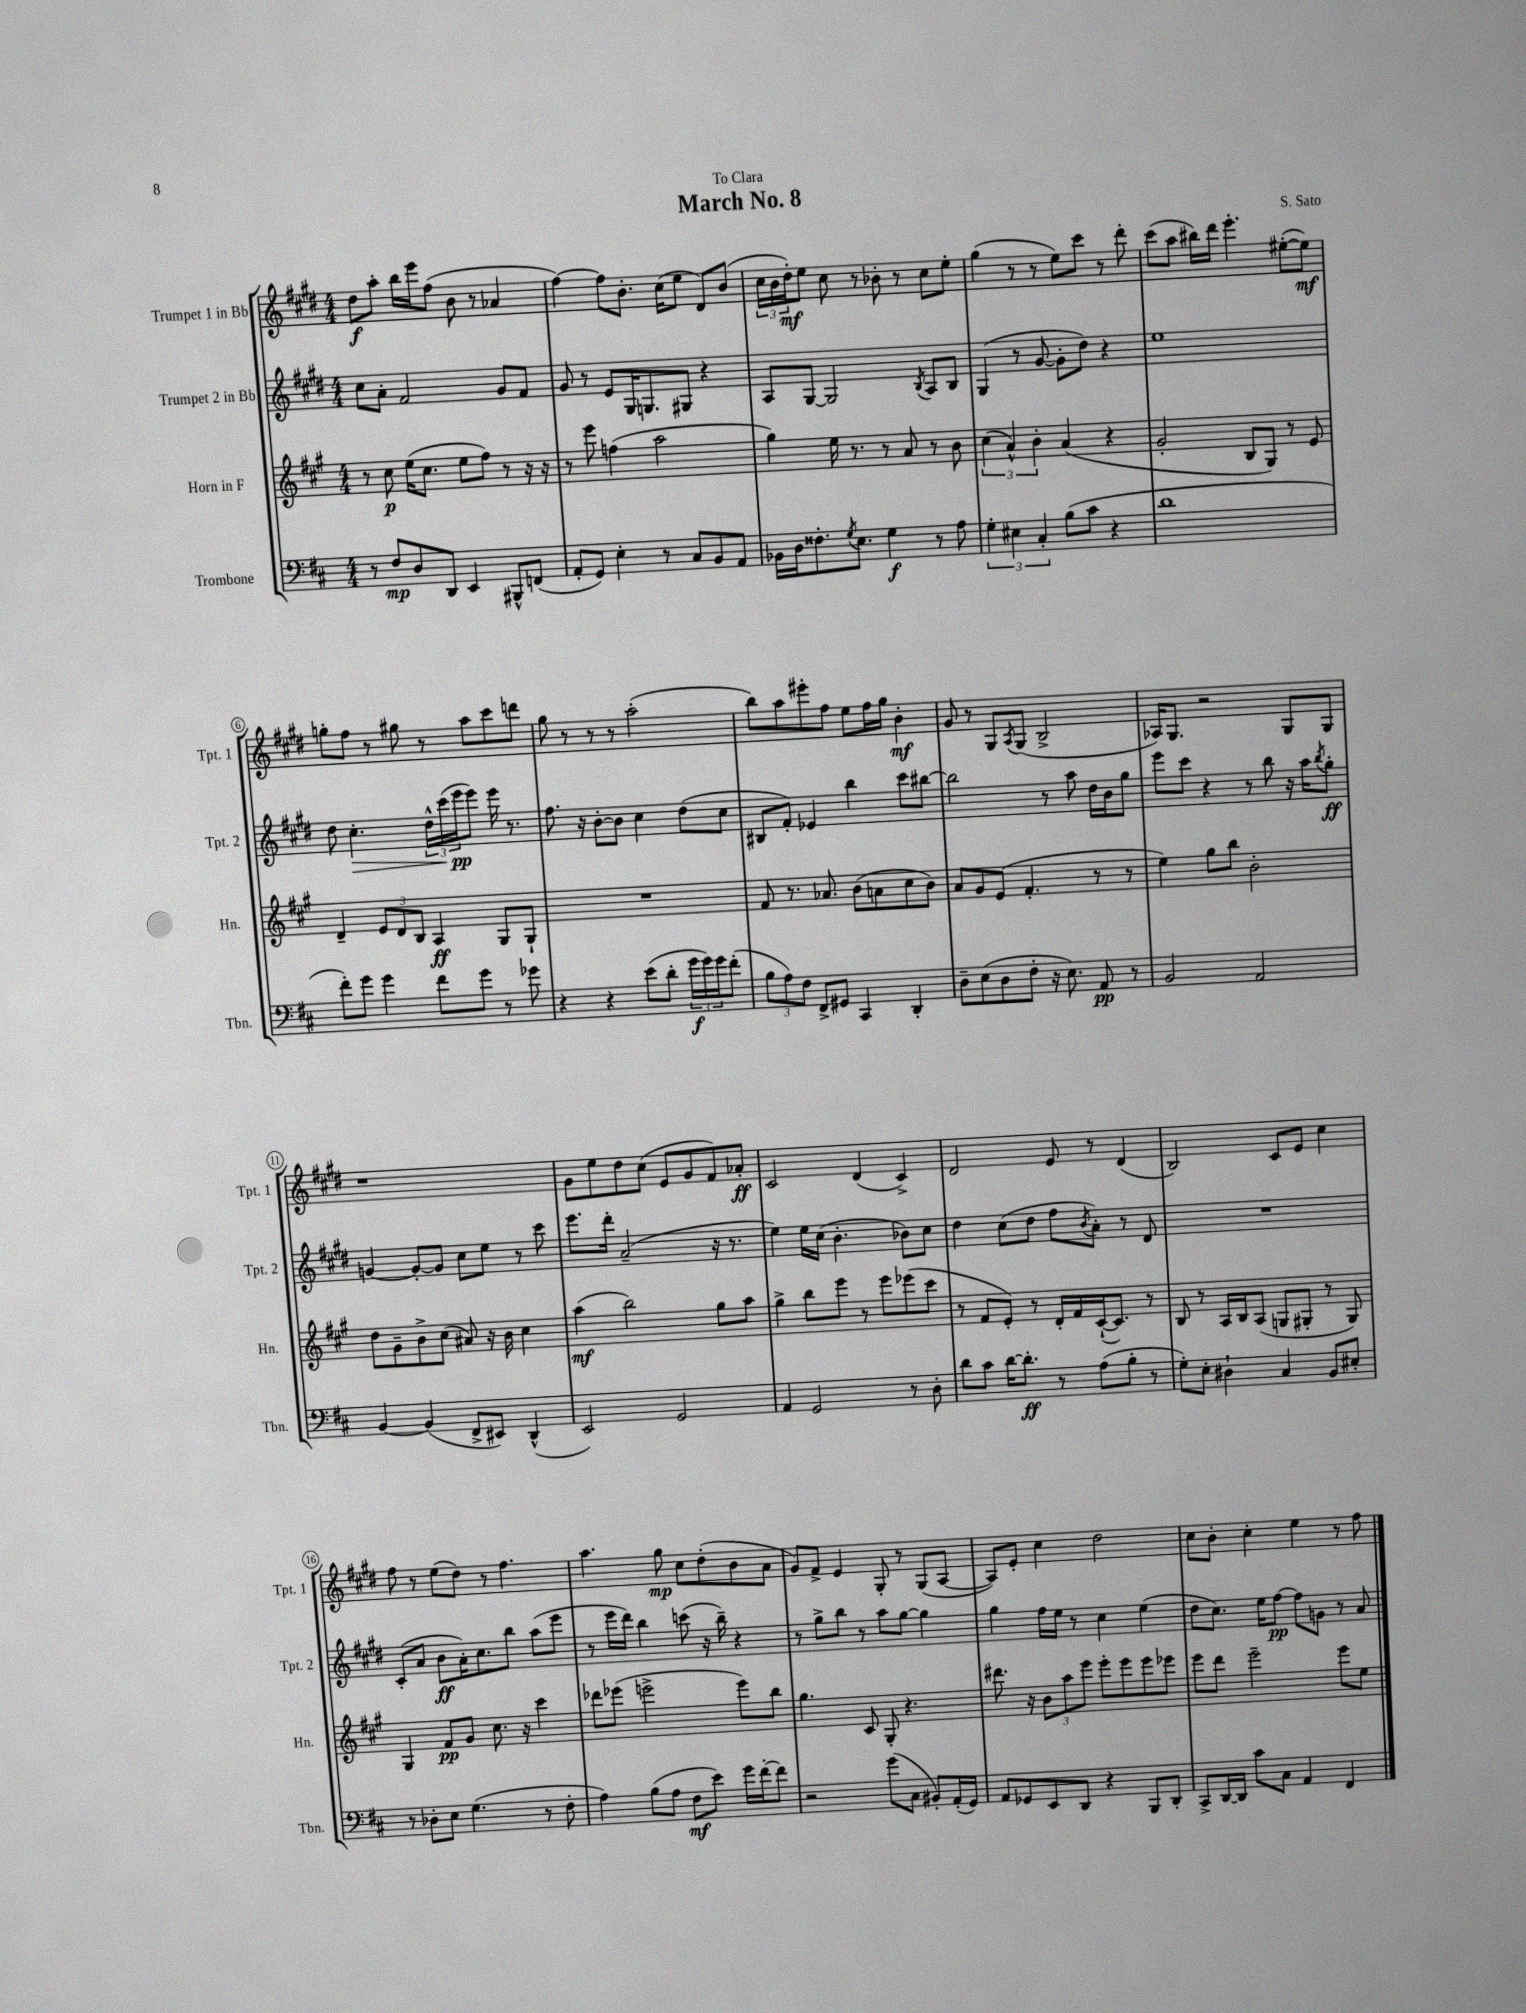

**kern	**dynam	**kern	**dynam	**kern	**dynam	**kern	**dynam
*part4	*part4	*part3	*part3	*part2	*part2	*part1	*part1
*staff4	*staff4	*staff3	*staff3	*staff2	*staff2	*staff1	*staff1
*I"Trombone	*	*I"Horn in F	*	*I"Trumpet 2 in Bb	*	*I"Trumpet 1 in Bb	*
*I'Tbn.	*	*I'Hn.	*	*I'Tpt. 2	*	*I'Tpt. 1	*
*clefF4	*	*clefG2	*	*clefG2	*	*clefG2	*
*k[f#c#]	*	*k[f#c#g#]	*	*k[f#c#g#d#]	*	*k[f#c#g#d#]	*
*M4/4	*	*M4/4	*	*M4/4	*	*M4/4	*
=1	=1	=1	=1	=1	=1	=1	=1
8r	.	8r	.	8cc#\L	.	8dd#\L	f
8F#/L	mp	8cc#\	p	8a'\J	.	8aa'\J	.
8D/	.	(16ee\KL	.	2f#/	.	16bb\LL	.
.	.	8.cc#\J	.	.	.	16eee\J	.
8DD/J	.	.	.	.	.	(8ff#\J	.
4EE/	.	8ee\L	.	.	.	8b\	.
.	.	8ff#\J)	.	.	.	8r	.
8BBB#X^^/L	.	8r	.	8g#/L	.	4a-X/	.
(8FFn/J	.	16r	.	8f#/J	.	.	.
.	.	16r	.	.	.	.	.
=2	=2	=2	=2	=2	=2	=2	=2
8AA'/L	.	8r	.	8g#/	.	[4ff#\)	.
8GG/J)	.	8eee\	.	8r	.	.	.
4E'\	.	(4ffn\	.	8e/L	.	8ff#\L]	.
.	.	.	.	16G#/K	.	8.b'\J	.
.	.	.	.	8.Gn/	.	.	.
8r	.	2aa\	.	.	.	.	.
.	.	.	.	.	.	(16cc#\KL	.
8C#/L	.	.	.	8G#X/J	.	8ee\J	.
8BB/	.	.	.	4r	.	8d#/L)	.
8AA/J	.	.	.	.	.	(8b/J	.
=3	=3	=3	=3	=3	=3	=3	=3
16BB-X\LL	.	4gg#\)	.	8A/L	.	24cc#\LL	.
.	.	.	.	.	.	24b\	.
16D\J	.	.	.	.	.	.	.
.	.	.	.	.	.	24dd#'\J)	mf
8.F##X'\	.	.	.	[8G#/J	.	8ee\J	.
.	.	16ee\	.	2G#/]	.	8cc#\	.
8qG/	.	.	.	.	.	.	.
8.E\J	.	8.r	.	.	.	.	.
.	.	.	.	.	.	8r	.
4G\	f	8r	.	.	.	8b-X'\	.
.	.	8a/	.	.	.	8r	.
.	.	.	.	8qB/	.	.	.
8r	.	8r	.	8A/L	.	8cc#\L	.
8A\	.	8b\	.	8B/J	.	8ee'\J	.
=4	=4	=4	=4	=4	=4	=4	=4
6G'\	.	(6cc#\	.	(4G#/	.	(4gg#\	.
6E#X\	.	6a^^/)	.	.	.	.	.
.	.	.	.	8r	.	8r	.
6C#'/	.	6b'\	.	.	.	.	.
.	.	.	.	[8g#/	.	8r	.
(8B\L	.	(4a/	.	8g#'\L]	.	8ee\L)	.
8c#\J	.	.	.	8dd#\J)	.	8ccc#\J	.
4r	.	4r	.	4r	.	8r	.
.	.	.	.	.	.	8ddd#'\	.
=5	=5	=5	=5	=5	=5	=5	=5
1d	.	2g#'/	.	1ee	.	(8ccc#\L	.
.	.	.	.	.	.	8aa\J	.
.	.	.	.	.	.	16bb#X\LL)	.
.	.	.	.	.	.	16ddd#\JJ	.
.	.	.	.	.	.	4.eee'\	.
.	.	8B/L	.	.	.	.	.
.	.	8G#/J)	.	.	.	.	.
.	.	8r	.	.	.	([8ee#X'\L	.
.	.	8e/	.	.	.	8ee#\J])	mf
!!LO:LB:g=z
=6	=6	=6	=6	=6	=6	=6	=6
8f#'\L)	.	4d~/	.	8dd#\	.	8ggn'\L	.
!	!	!	!	!	!LO:HP:b	!	!
8g\J	.	.	.	4.cc#'\	>	8ff#\J	.
4g\	.	12e/L	.	.	.	8r	.
.	.	12d/	.	.	.	.	.
.	.	.	.	.	.	8gg#X\	.
.	.	12B/J	.	.	.	.	.
8f#\L	.	4A/	ff	24dd#^^\LL	.	8r	.
.	.	.	.	(24ccc#\	.	.	.
.	.	.	.	24eee\J	pp	.	.
8g\J	.	.	.	8eee\J)	]	8aa\L	.
8r	.	8G#/L	.	16eee\	.	8ccc#\	.
.	.	.	.	8.r	.	.	.
8g-X\	.	8G#`/J	.	.	.	8dddn\J	.
=7	=7	=7	=7	=7	=7	=7	=7
4r	.	1r	.	8.ff#\	.	8gg#\	.
.	.	.	.	.	.	8r	.
.	.	.	.	16r	.	.	.
4r	.	.	.	[8b'\L	.	8r	.
.	.	.	.	8b\J]	.	8r	.
(8e\L	.	.	.	4cc#\	.	(2aa'\	.
8d'\J	.	.	.	.	.	.	.
24g\LL	f	.	.	(8dd#\L	.	.	.
24g\)	.	.	.	.	.	.	.
24g\J	.	.	.	.	.	.	.
(8f#'\J	.	.	.	8cc#\J	.	.	.
=8	=8	=8	=8	=8	=8	=8	=8
12B\L	.	8f#/	.	8B#X/L	.	8bb\L)	.
12A\)	.	.	.	.	.	.	.
.	.	8.r	.	8f#'/J)	.	8aa\	.
12F#\J	.	.	.	.	.	.	.
8FF#^/L	.	.	.	4e-X/	.	8eee#X'\	.
.	.	8.a-X/	.	.	.	.	.
8GG#X/J	.	.	.	.	.	8ff#\J	.
4CC#/	.	(8b\L	.	4bb\	.	8ee\L	.
.	.	8an\	.	.	.	16ff#\L	.
.	.	.	.	.	.	16gg#\JJ	.
4DD'/	.	8cc#\	.	8ccc#\L	.	4b'\	mf
.	.	8b\J)	.	[8bb#X\J	.	.	.
=9	=9	=9	=9	=9	=9	=9	=9
8D~\L	.	8a/L	.	2bb#\]	.	8g#/	.
(8E\	.	8g#/	.	.	.	8r	.
8D\	.	(8e/J	.	.	.	8G#/L	.
.	.	.	.	.	.	8qA/	.
8F#'\J	.	4.f#'/	.	.	.	(8G#/J	.
16r	.	.	.	8r	.	2B^/	.
8.E\)	.	.	.	.	.	.	.
.	.	.	.	8aa\	.	.	.
8AA/	pp	8r	.	16dd#\LL	.	.	.
.	.	.	.	16b\J	.	.	.
8r	.	8r	.	8gg#\J	.	.	.
=10	=10	=10	=10	=10	=10	=10	=10
2BB/	.	4ee\)	.	8eee\L	.	16A-X/KL)	.
.	.	.	.	.	.	8.G#/J	.
.	.	.	.	8ccc#\J	.	.	.
.	.	8gg#\L	.	4r	.	2r	.
.	.	8bb\J	.	.	.	.	.
2AA/	.	2b'\	.	8r	.	.	.
.	.	.	.	8bb\	.	.	.
.	.	.	.	16r	.	8G#/L	.
.	.	.	.	16aa\KL	.	.	.
.	.	.	.	8qbb/	.	.	.
.	.	.	.	8gg#'\J	ff	8G#/J	.
!!LO:LB:g=z
=11	=11	=11	=11	=11	=11	=11	=11
[4BB/	.	8dd\L	.	[4gn/	.	1r	.
.	.	8g#~\	.	.	.	.	.
(4BB/]	.	8b^\	.	8g'/L_	.	.	.
.	.	(8cc#\J	.	8g/J]	.	.	.
8FF#^/L	.	8a#X/)	.	8cc#\L	.	.	.
8EE#X/J)	.	16r	.	8ee\J	.	.	.
.	.	16b\	.	.	.	.	.
(4DD^^/	.	4cc#\	.	8r	.	.	.
.	.	.	.	8ccc#\	.	.	.
=12	=12	=12	=12	=12	=12	=12	=12
2EE/)	.	(4aa\	mf	8.eee\L	.	8g#\L	.
.	.	.	.	.	.	8ee\	.
.	.	.	.	16ddd#'\Jk	.	.	.
.	.	2bb\)	.	(2a~/	.	8dd#\	.
.	.	.	.	.	.	(8cc#\J	.
2GG/	.	.	.	.	.	8e/L	.
.	.	.	.	.	.	8g#/	.
.	.	8gg#\L	.	16r	.	8f#/)	.
.	.	.	.	8.r	.	.	.
.	.	8aa\J	.	.	.	8a-X'/J	ff
=13	=13	=13	=13	=13	=13	=13	=13
4AA/	.	4gg#^\	.	4ee\)	.	2c#/	.
2GG/	.	8bb\L	.	16ee\LL	.	.	.
.	.	.	.	(16cc#\JJ	.	.	.
.	.	8eee\J	.	4.b'\	.	.	.
.	.	8r	.	.	.	(4d#/	.
.	.	8eee\L	.	.	.	.	.
8r	.	(8eee-X\	.	8b-X\L)	.	4c#^/)	.
8D'\	.	8ccc#\J	.	8cc#\J	.	.	.
=14	=14	=14	=14	=14	=14	=14	=14
8d\L	.	8r	.	4dd#\	.	2d#/	.
8c#\J	.	8f#/L	.	.	.	.	.
[16d\KL	.	8e'/J)	.	(8cc#\L	.	.	.
8.d'\J]	ff	.	.	.	.	.	.
.	.	8r	.	8dd#\J	.	.	.
8r	.	16d'/LL	.	8ff#\L	.	8e/	.
.	.	16f#/	.	.	.	.	.
.	.	.	.	8qb/	.	.	.
(8A\L	.	([16c#`/J	.	8a'\J)	.	8r	.
.	.	8.c#/J])	.	.	.	.	.
8B'\J	.	.	.	8r	.	(4d#/	.
8r	.	8r	.	8d#/	.	.	.
=15	=15	=15	=15	=15	=15	=15	=15
8G'\L)	.	8B/	.	1r	.	2B/)	.
8E'\J	.	8r	.	.	.	.	.
4D#X`\	.	16A/LL	.	.	.	.	.
.	.	16B/J	.	.	.	.	.
.	.	(8A/J	.	.	.	.	.
4C#/	.	8Gn/L	.	.	.	8c#/L	.
.	.	8G#X'/J	.	.	.	8e/J	.
8BB/L	.	8r	.	.	.	4cc#\	.
8E#X'/J	.	8G#/)	.	.	.	.	.
!!LO:LB:g=z
=16	=16	=16	=16	=16	=16	=16	=16
8r	.	4G#/	.	(8c#'/L	.	8ff#\	.
8D-X'\L	.	.	.	8a/J	.	8r	.
8E\J	.	8f#/L	pp	8b\L	ff	(8ee\L	.
(4.G\	.	8g#/J	.	16a'\K)	.	8dd#\J)	.
.	.	.	.	8.cc#\	.	.	.
.	.	8.cc#\	.	.	.	8r	.
.	.	.	.	8bb\J	.	4.ff#\	.
.	.	16r	.	.	.	.	.
8r	.	4ccc#\	.	(8aa\L	.	.	.
8F#'\	.	.	.	8eee\J	.	.	.
=17	=17	=17	=17	=17	=17	=17	=17
4A\)	.	8ddd-X\L	.	8r	.	4.aa\	.
.	.	(8eee-X\J	.	16eee\LL	.	.	.
.	.	.	.	16ddd#\JJ)	.	.	.
(8B\L	.	2eeen^\	.	4bb\	.	.	.
8A\J	.	.	.	.	.	8gg#\	mp
8F#\L	mf	.	.	(8cccn\	.	8cc#\L	.
8e\J)	.	.	.	16r	.	(8dd#'\	.
.	.	.	.	16bb~\)	.	.	.
16g\LL	.	8eee\L)	.	4r	.	8b\	.
[16f#'\J	.	.	.	.	.	.	.
8f#\J]	.	8bb\J	.	.	.	8a\J	.
=18	=18	=18	=18	=18	=18	=18	=18
2r	.	4.gg#\	.	8r	.	8g#/L)	.
.	.	.	.	8gg#^\L	.	8f#^/J	.
.	.	.	.	8bb\J	.	4e/	.
.	.	8c#/	.	8r	.	.	.
(8g\L	.	8G#'/	.	8aa\L	.	8G#'/	.
8C#\J	.	4.r	.	[8gg#\J	.	8r	.
8BB#X'/L)	.	.	.	4gg#\]	.	(8G#/L	.
(16AA'/L	.	.	.	.	.	[8A/J	.
16GG/JJ)	.	.	.	.	.	.	.
=19	=19	=19	=19	=19	=19	=19	=19
8AA/L	.	8.ddd#X\	.	4gg#\	.	8A/L])	.
8GG-X/	.	.	.	.	.	8e'/J	.
.	.	16r	.	.	.	.	.
8EE/	.	12b\L	.	16ff#\LL	.	4cc#\	.
.	.	.	.	16ee\JJ	.	.	.
.	.	12aa\	.	.	.	.	.
8DD/J	.	.	.	8r	.	.	.
.	.	12eee\J	.	.	.	.	.
4r	.	8eee'\L	.	4cc#\	.	2dd#\	.
.	.	8eee\	.	.	.	.	.
8BBB/L	.	8eee\	.	(4ee\	.	.	.
8DD'/J	.	8eee-X\J	.	.	.	.	.
=20	=20	=20	=20	=20	=20	=20	=20
8CC#^/L	.	8eee\L	.	8dd#\L	.	8cc#\L	.
[16DD/L	.	8ddd\J	.	8.cc#\J)	.	8b'\J	.
16DD/JJ]	.	.	.	.	.	.	.
8c#\L	.	2eee~\	.	.	.	4cc#'\	.
.	.	.	.	16ee\KL	.	.	.
8C#\J	.	.	.	[8ff#\J	pp	.	.
4AA/	.	.	.	8ff#\L]	.	4ee\	.
.	.	.	.	8gn\J	.	.	.
4FF#/	.	8eee\L	.	8r	.	8r	.
.	.	8ee\J	.	8a/	.	8ff#\	.
==	==	==	==	==	==	==	==
*-	*-	*-	*-	*-	*-	*-	*-
